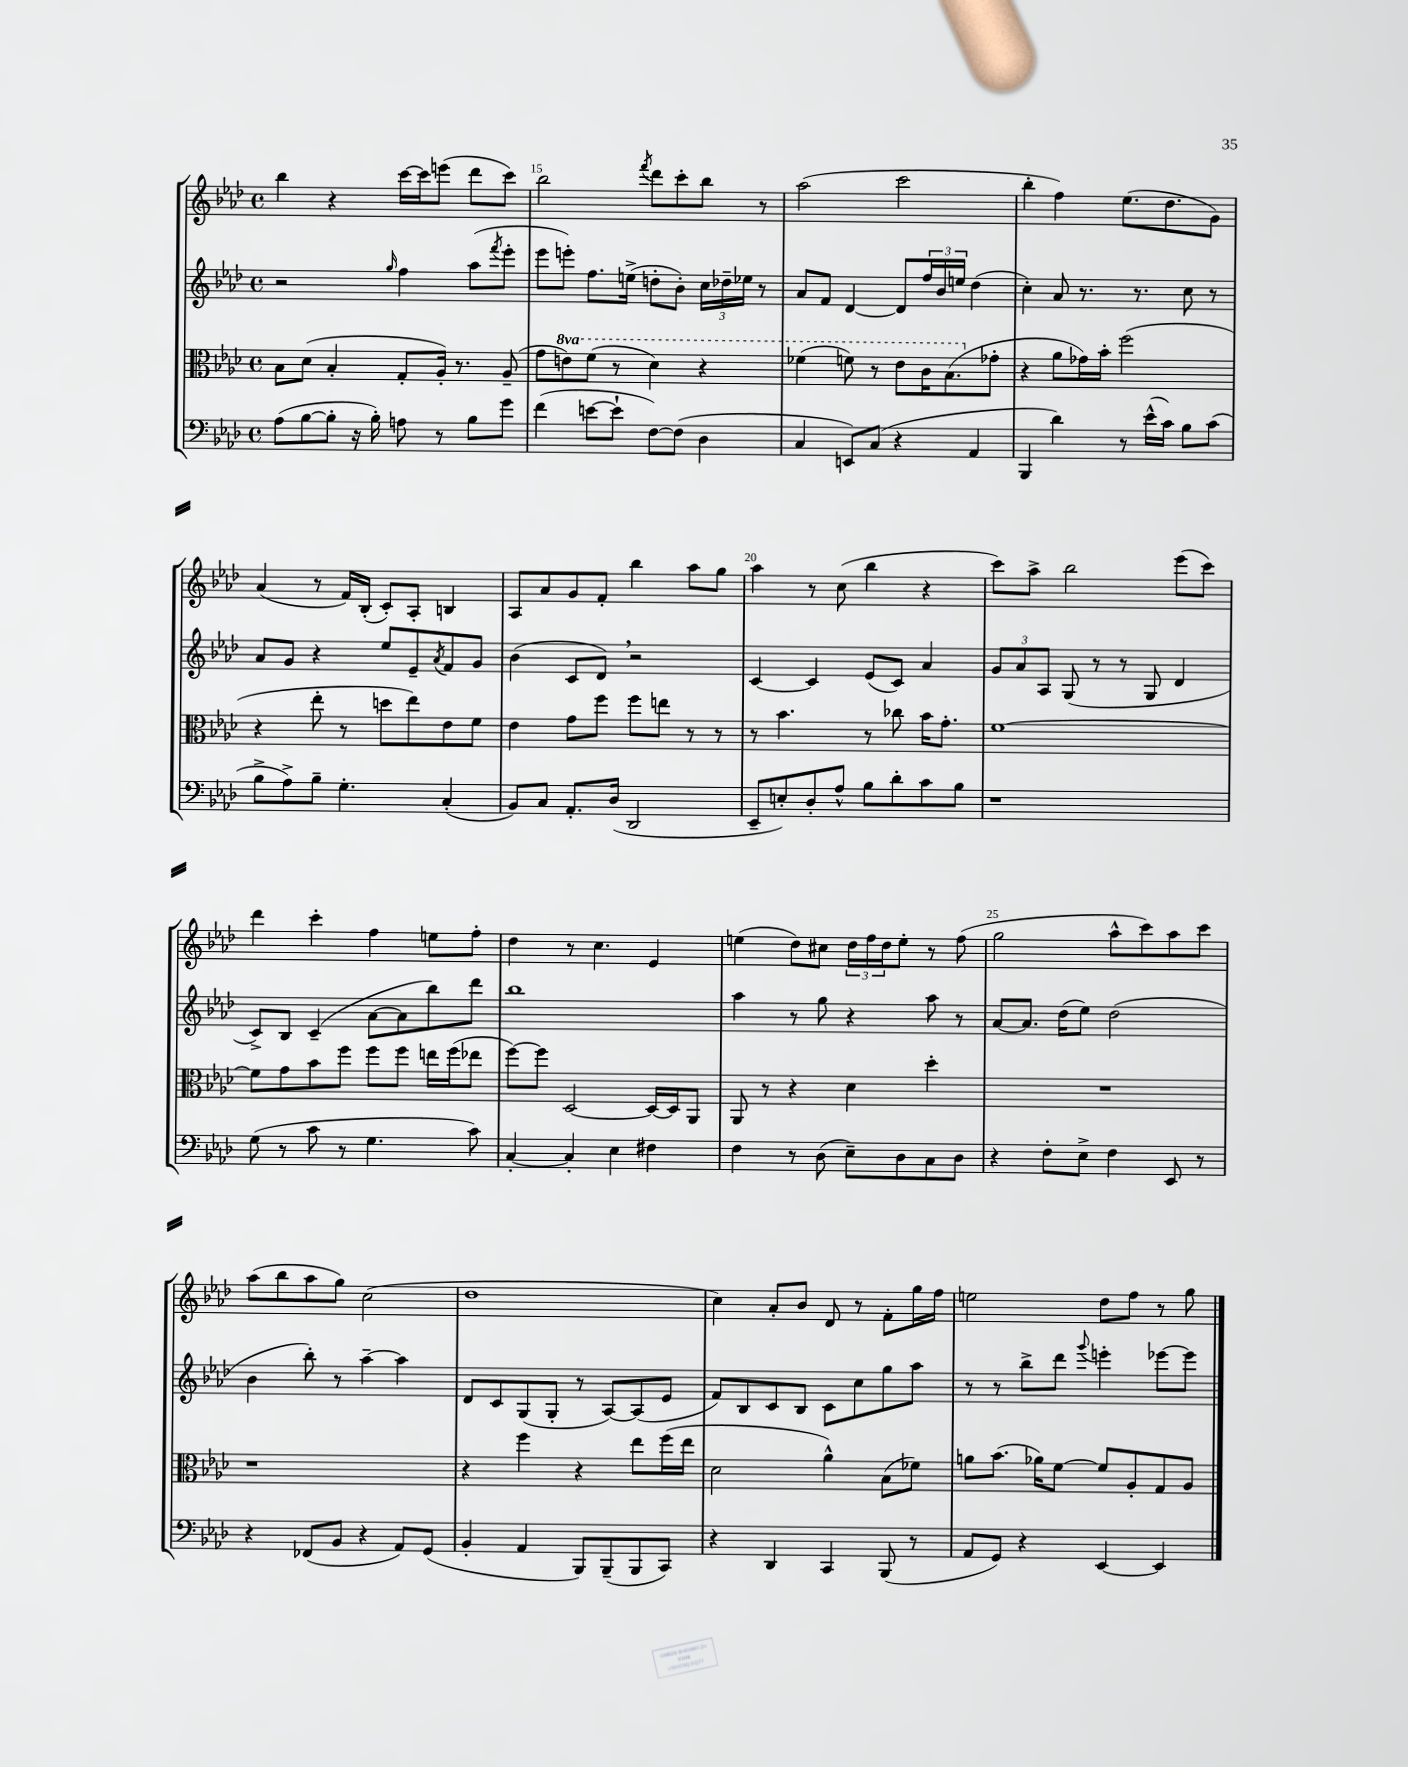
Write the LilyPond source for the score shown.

<<
\new StaffGroup <<
\new Staff = "s0" {
    \clef treble \key aes \major \defaultTimeSignature \time 4/4
    bes''4 r4 c'''16~ c'''16 e'''8( des'''8 c'''8) |
    bes''2 \acciaccatura { f'''8 } des'''8 c'''8-. bes''8 r8 |
    aes''2( c'''2 |
    bes''4-. f''4) ees''8.( des''8. g'8) |
    aes'4( r8 f'16) bes16-.( c'8-.) aes8-. b4 |
    aes8 aes'8 g'8 f'8-. bes''4 aes''8 g''8 |
    aes''4 r8 c''8( bes''4 r4 |
    c'''8) aes''8-> bes''2 ees'''8( c'''8) |
    des'''4 c'''4-. f''4 e''8 f''8-. |
    des''4 r8 c''4. ees'4 |
    e''4( des''8) cis''8 \tuplet 3/2 { des''16 f''16 des''16 } e''8-. r8 f''8( |
    g''2 aes''8-^ c'''8) aes''8 c'''8 |
    aes''8( bes''8 aes''8 g''8) c''2( |
    des''1 |
    c''4) aes'8-. bes'8 des'8 r8 f'8-. g''16 f''16 |
    e''2 des''8 f''8 r8 g''8 \bar "|." |
}
\new Staff = "s1" {
    \clef treble \key aes \major \defaultTimeSignature \time 4/4
    r2 \grace { g''16 } f''4 aes''8( \acciaccatura { f'''8 } ees'''8-. |
    ees'''8 e'''8-.) f''8. e''16->( d''8-. bes'8-.) \tuplet 3/2 { c''16 des''16-- ees''16 } r8 |
    aes'8 f'8 des'4~ des'8 \tuplet 3/2 { f''16 bes'16 e''16 } des''4( |
    c''4-.) aes'8 r8. r8. c''8 r8 |
    aes'8 g'8 r4 ees''8 ees'8-- \acciaccatura { aes'8 } f'8 g'8 |
    bes'4( c'8 des'8) \breathe r2 |
    c'4~ c'4 ees'8( c'8) aes'4 |
    \tuplet 3/2 { g'8 aes'8 aes8 } g8( r8 r8 g8 des'4 |
    c'8->) bes8 c'4--( aes'8~ aes'8 bes''8) des'''8 |
    bes''1 |
    aes''4 r8 g''8 r4 aes''8 r8 |
    aes'8~ aes'8. des''16( ees''8) des''2( |
    bes'4 bes''8-.) r8 aes''4~-- aes''4 |
    des'8 c'8 g8( g8-. r8 aes8~) aes8( ees'8 |
    f'8) bes8 c'8 bes8 c'8 c''8 g''8 aes''8 |
    r8 r8 bes''8-> des'''8 \appoggiatura { g'''8 } e'''4-. ees'''8~ ees'''8 \bar "|." |
}
\new Staff = "s2" {
    \clef alto \key aes \major \defaultTimeSignature \time 4/4 \set Staff.ottavationMarkups = #ottavation-simple-ordinals
    bes8 des'8( bes4-. g8-. aes16-.) r8. aes8--( |
    g'8 \ottava #1 e''8) f''8( r8 des''4) r4 |
    fes''4( f''8) r8 ees''8 c''16 bes'8.( \ottava #0 ges'8-. |
    r4 aes'8 ges'16) bes'16-. f''2( |
    r4 ees''8-. r8 d''8 ees''8) ees'8 f'8 |
    ees'4 g'8 f''8 f''8 e''8 r8 r8 |
    r8 bes'4. r8 ces''8 bes'16 g'8.-. |
    f'1~ |
    f'8 g'8 bes'8 f''8 f''8 f''8 e''16 f''16( ees''8 |
    f''8~) f''8 des2~ des16~ des16 aes,8 |
    aes,8 r8 r4 des'4 des''4-. |
    R1 |
    r1 |
    r4 f''4 r4 ees''8 f''16( ees''16 |
    des'2 aes'4-^) bes8( fes'8) |
    a'8 bes'8.( aes'16) f'8~ f'8 aes8-. g8 aes8 \bar "|." |
}
\new Staff = "s3" {
    \clef bass \key aes \major \defaultTimeSignature \time 4/4
    aes8( bes8~ bes8-. r16 bes16-.) a8 r8 bes8 g'8 |
    f'4( e'8~ e'8-! f8~) f8( des4 |
    c4 e,8) c8( r4 aes,4 |
    bes,,4 des'4) r8 ees'16-^( c'16) bes8 c'8( |
    bes8-> aes8->) bes8-- g4.-. c4-.( |
    bes,8) c8 aes,8.-. des16( des,2 |
    ees,8-- e8-.) des8-. aes8-^ bes8 des'8-. c'8 bes8 |
    r1 |
    g8( r8 c'8 r8 g4. c'8) |
    c4~-. c4-. ees4 fis4 |
    f4 r8 des8( ees8--) des8 c8 des8 |
    r4 f8-. ees8-> f4 ees,8 r8 |
    r4 fes,8( bes,8 r4 aes,8) g,8( |
    bes,4-. aes,4 bes,,8) bes,,8--( bes,,8 c,8) |
    r4 des,4 c,4 bes,,8( r8 |
    aes,8 g,8) r4 ees,4~ ees,4 \bar "|." |
}
>>
>>
\layout { \context { \Score currentBarNumber = #14 \override BarNumber.break-visibility = ##(#f #t #t) barNumberVisibility = #(every-nth-bar-number-visible 5) } }
